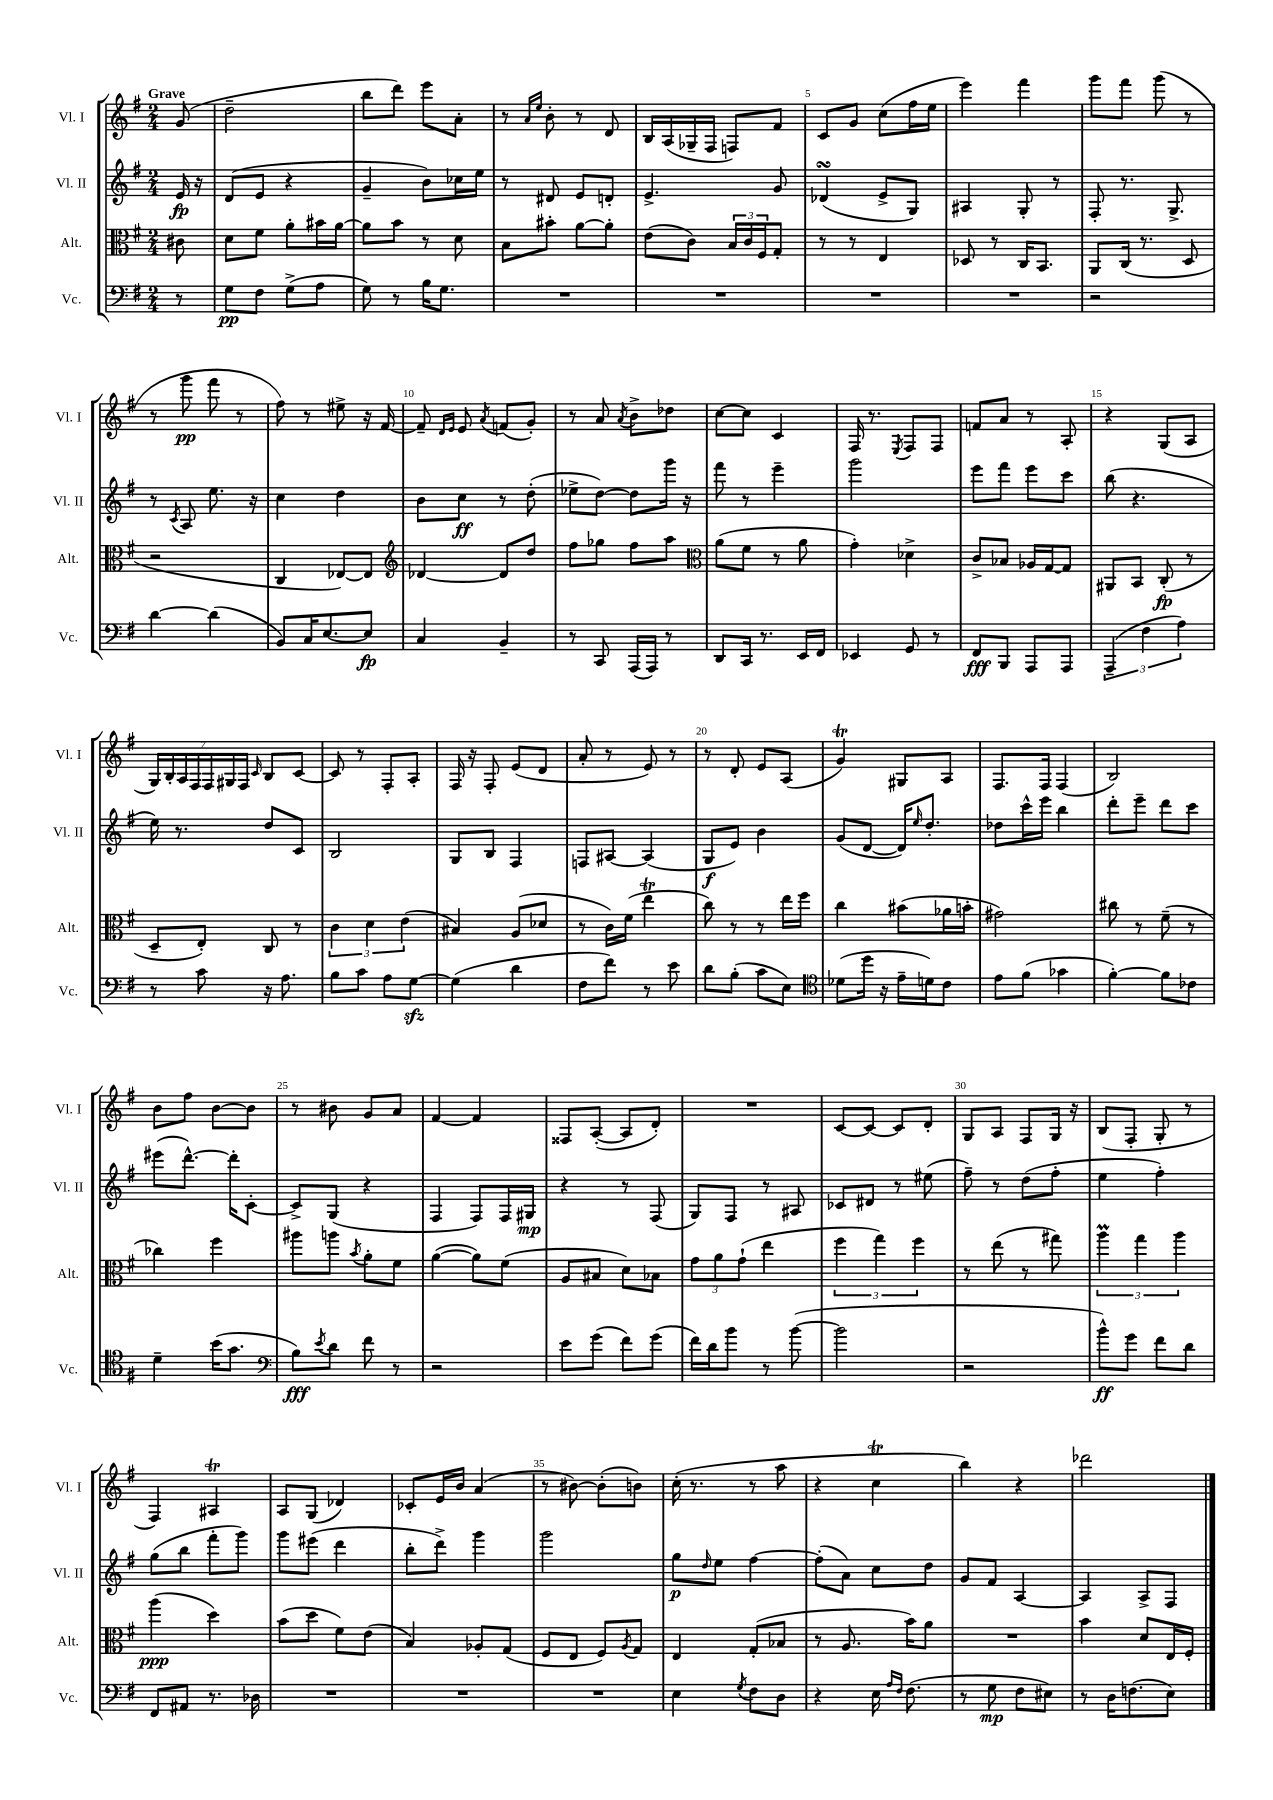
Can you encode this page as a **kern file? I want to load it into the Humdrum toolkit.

**kern	**dynam	**kern	**dynam	**kern	**dynam	**kern	**dynam
*part4	*part4	*part3	*part3	*part2	*part2	*part1	*part1
*staff4	*staff4	*staff3	*staff3	*staff2	*staff2	*staff1	*staff1
*I"Vc.	*	*I"Alt.	*	*I"Vl. II	*	*I"Vl. I	*
*I'Vc.	*	*I'Alt.	*	*I'Vl. II	*	*I'Vl. I	*
*clefF4	*	*clefC3	*	*clefG2	*	*clefG2	*
*k[f#]	*	*k[f#]	*	*k[f#]	*	*k[f#]	*
*M2/4	*	*M2/4	*	*M2/4	*	*M2/4	*
=	=	=	=	=	=	=	=
!	!	!	!	!	!	!LO:TX:a:B:t=Grave	!
8r	.	8c#X\	.	16e/	fp	(8g/	.
.	.	.	.	16r	.	.	.
=1	=1	=1	=1	=1	=1	=1	=1
8G\L	pp	8d\L	.	(8d/L	.	2dd~\	.
8F#\J	.	8f#\J	.	8e/J	.	.	.
(8G^\L	.	8a'\L	.	4r	.	.	.
8A\J	.	16b#X\L	.	.	.	.	.
.	.	[16a\JJ	.	.	.	.	.
=2	=2	=2	=2	=2	=2	=2	=2
8G\)	.	8a\L]	.	4g~/	.	8bb\L	.
8r	.	8b\J	.	.	.	8ddd\J)	.
16B\KL	.	8r	.	8b\L)	.	8eee\L	.
8.G\J	.	.	.	.	.	.	.
.	.	8d\	.	16cc-X\L	.	8a'\J	.
.	.	.	.	16ee\JJ	.	.	.
=3	=3	=3	=3	=3	=3	=3	=3
2r	.	8B\L	.	8r	.	8r	.
.	.	.	.	.	.	16qqa/LL	.
.	.	.	.	.	.	16qqee/JJ	.
.	.	8b#X'\J	.	8d#X/	.	8b'\	.
.	.	[8a\L	.	8e/L	.	8r	.
.	.	8a'\J]	.	8dn'/J	.	8d/	.
=4	=4	=4	=4	=4	=4	=4	=4
2r	.	(8e\L	.	4.e^/	.	16B/LL	.
.	.	.	.	.	.	(16A/	.
.	.	8c\J)	.	.	.	16G-X~/	.
.	.	.	.	.	.	16F#/JJ	.
.	.	24B/LL	.	.	.	8Fn/L)	.
.	.	24c/	.	.	.	.	.
.	.	24F#/J	.	.	.	.	.
.	.	8G'/J	.	8g/	.	8f#/J	.
=5	=5	=5	=5	=5	=5	=5	=5
2r	.	8r	.	(4d-XsSSs/	.	8c/L	.
.	.	8r	.	.	.	8g/J	.
.	.	4E/	.	8e^/L	.	(8cc\L	.
.	.	.	.	8G/J)	.	16ff#\L	.
.	.	.	.	.	.	16ee\JJ	.
=6	=6	=6	=6	=6	=6	=6	=6
2r	.	8D-X/	.	4A#X/	.	4eee\)	.
.	.	8r	.	.	.	.	.
.	.	16C/KL	.	8G'/	.	4fff#\	.
.	.	8.BB/J	.	.	.	.	.
.	.	.	.	8r	.	.	.
=7	=7	=7	=7	=7	=7	=7	=7
2r	.	8AA/L	.	8F#'/	.	8ggg\L	.
.	.	(16C/Jk	.	8.r	.	8fff#\J	.
.	.	8.r	.	.	.	.	.
.	.	.	.	.	.	(8ggg\	.
.	.	.	.	8.G^/	.	.	.
.	.	8D/	.	.	.	8r	.
!!LO:LB:g=z
=8	=8	=8	=8	=8	=8	=8	=8
[4d\	.	2r	.	8r	.	8r	.
.	.	.	.	8qc/	.	.	.
.	.	.	.	8A/	.	8ggg\	pp
(4d\]	.	.	.	8.ee\	.	8fff#\	.
.	.	.	.	.	.	8r	.
.	.	.	.	16r	.	.	.
=9	=9	=9	=9	=9	=9	=9	=9
8BB/L)	.	4C/	.	4cc\	.	8ff#\)	.
16C/K	.	.	.	.	.	8r	.
[8.E/	.	.	.	.	.	.	.
.	.	[8E-X/L)	.	4dd\	.	8ee#X^\	.
8E/J]	fp	8E-/J]	.	.	.	16r	.
.	.	.	.	.	.	[16f#/	.
=10	=10	=10	=10	=10	=10	=10	=10
*	*	*clefG2	*	*	*	*	*
4C/	.	[4d-X/	.	8b\L	.	8f#~/]	.
.	.	.	.	.	.	16qqd/LL	.
.	.	.	.	.	.	16qqe/JJ	.
.	.	.	.	8cc\J	ff	8e/	.
.	.	.	.	.	.	8qa/	.
4BB~/	.	8d-/L]	.	8r	.	(8fn/L	.
.	.	8dd/J	.	(8dd'\	.	8g'/J)	.
=11	=11	=11	=11	=11	=11	=11	=11
8r	.	8ff#\L	.	8ee-X^\L	.	8r	.
8CC/	.	8gg-X\J	.	[8dd\J)	.	8a/	.
.	.	.	.	.	.	8qa/	.
(16AAA/LL	.	8ff#\L	.	8dd\L]	.	8b^\L	.
16AAA/JJ)	.	.	.	.	.	.	.
8r	.	8aa\J	.	16ggg\Jk	.	8dd-X\J	.
.	.	.	.	16r	.	.	.
=12	=12	=12	=12	=12	=12	=12	=12
*	*	*clefC3	*	*	*	*	*
8DD/L	.	(8a\L	.	8fff#\	.	[8cc\L	.
16CC/Jk	.	8f#\J	.	8r	.	8cc\J]	.
8.r	.	.	.	.	.	.	.
.	.	8r	.	4eee~\	.	4c/	.
16EE/LL	.	8a\	.	.	.	.	.
16FF#/JJ	.	.	.	.	.	.	.
=13	=13	=13	=13	=13	=13	=13	=13
4EE-X/	.	4g'\)	.	2ggg\	.	16F#/	.
.	.	.	.	.	.	8.r	.
.	.	.	.	.	.	8qE/	.
8GG/	.	4d-X^\	.	.	.	8F#/L	.
8r	.	.	.	.	.	8F#/J	.
=14	=14	=14	=14	=14	=14	=14	=14
8FF#/L	fff	8c^/L	.	8eee\L	.	8fn/L	.
8BBB/J	.	8B-X/J	.	8fff#\J	.	8a/J	.
8AAA/L	.	16A-X/LL	.	8eee\L	.	8r	.
.	.	[16G/J	.	.	.	.	.
8AAA/J	.	8G/J]	.	8ccc\J	.	8A'/	.
=15	=15	=15	=15	=15	=15	=15	=15
(6AAA~/	.	8AA#X/L	.	(8bb\	.	4r	.
.	.	8BB/J	.	4.r	.	.	.
6F#\	.	.	.	.	.	.	.
.	.	(8C'/	fp	.	.	(8G/L	.
6A\)	.	.	.	.	.	.	.
.	.	8r	.	.	.	8A/J	.
!!LO:LB:g=z
=16	=16	=16	=16	=16	=16	=16	=16
8r	.	8D~/L	.	16ee\)	.	28G/LL)	.
.	.	.	.	.	.	28B'/	.
.	.	.	.	8.r	.	.	.
.	.	.	.	.	.	28A/	.
.	.	.	.	.	.	28F#/	.
8c\	.	8E'/J)	.	.	.	.	.
.	.	.	.	.	.	28F#/	.
.	.	.	.	.	.	28G#X/	.
.	.	.	.	.	.	28F#/JJ	.
.	.	.	.	.	.	16qqc/	.
16r	.	8C/	.	8dd/L	.	8B/L	.
8.A\	.	.	.	.	.	.	.
.	.	8r	.	8c/J	.	[8c/J	.
=17	=17	=17	=17	=17	=17	=17	=17
8B\L	.	6c\	.	2B/	.	8c/]	.
8c\J	.	.	.	.	.	8r	.
.	.	6d\	.	.	.	.	.
8A\L	.	.	.	.	.	8F#'/L	.
.	.	(6e\	.	.	.	.	.
[8Gzz\J	.	.	.	.	.	8A'/J	.
=18	=18	=18	=18	=18	=18	=18	=18
(4G\]	.	4B#X/)	.	8G/L	.	16F#/	.
.	.	.	.	.	.	16r	.
.	.	.	.	8B/J	.	8F#'/	.
4d\	.	(8A/L	.	4F#/	.	(8e/L	.
.	.	8d-X/J	.	.	.	8d/J	.
=19	=19	=19	=19	=19	=19	=19	=19
8F#\L	.	8r	.	8Fn/L	.	8a'/	.
8f#\J)	.	16c\LL)	.	[8A#X/J	.	8r	.
.	.	(16f#\JJ	.	.	.	.	.
8r	.	4eeT\	.	(4A#/]	.	8e/)	.
8e\	.	.	.	.	.	8r	.
=20	=20	=20	=20	=20	=20	=20	=20
8d\L	.	8cc\)	.	8G/L	f	8r	.
(8B'\J	.	8r	.	8e/J)	.	8d'/	.
8c\L	.	8r	.	4b\	.	8e/L	.
8E\J)	.	16ee\LL	.	.	.	(8A/J	.
.	.	16ff#\JJ	.	.	.	.	.
=21	=21	=21	=21	=21	=21	=21	=21
*clefC4	*	*	*	*	*	*	*
(8d-X\L	.	4cc\	.	(8g/L	.	4gT/)	.
16dd\Jk	.	.	.	[8d/J	.	.	.
16r	.	.	.	.	.	.	.
16e~\LL	.	(8b#X\L	.	16d/KL])	.	8G#X/L	.
.	.	.	.	16qqee/	.	.	.
16dn\J)	.	.	.	8.dd'/J	.	.	.
8c\J	.	16a-X\L	.	.	.	8A/J	.
.	.	16bn'\JJ	.	.	.	.	.
=22	=22	=22	=22	=22	=22	=22	=22
8e\L	.	2g#X\)	.	8dd-X\L	.	8.F#/L	.
(8f#\J	.	.	.	16ccc^^\L	.	.	.
.	.	.	.	16eee\JJ	.	16F#/Jk	.
4g-X\	.	.	.	4bb\	.	(4F#/	.
=23	=23	=23	=23	=23	=23	=23	=23
[4f#'\)	.	8cc#X\	.	8ddd'\L	.	2B/)	.
.	.	8r	.	8eee~\J	.	.	.
8f#\L]	.	(8f#~\	.	8ddd\L	.	.	.
8c-X\J	.	8r	.	8ccc\J	.	.	.
!!LO:LB:g=z
=24	=24	=24	=24	=24	=24	=24	=24
4d~\	.	4cc-X\)	.	(8eee#X\L	.	8b\L	.
.	.	.	.	[8.ddd^^\J)	.	8ff#\J	.
(16b\KL	.	4ff#\	.	.	.	[8b\L	.
8.g\J	.	.	.	16ddd'\KL]	.	.	.
.	.	.	.	[8c'\J	.	8b\J]	.
=25	=25	=25	=25	=25	=25	=25	=25
*clefF4	*	*	*	*	*	*	*
8B\L)	fff	8aa#X\L	.	8c^/L]	.	8r	.
8qe/	.	.	.	.	.	.	.
8d\J	.	8aan\J	.	(8G/J	.	8b#X\	.
.	.	8qb/	.	.	.	.	.
8f#\	.	8a'\L	.	4r	.	8g/L	.
8r	.	8f#\J	.	.	.	8a/J	.
=26	=26	=26	=26	=26	=26	=26	=26
2r	.	([4a\	.	4F#/	.	[4f#/	.
.	.	8a\L])	.	8F#/L)	.	4f#/]	.
.	.	(8f#\J	.	16F#/L	.	.	.
.	.	.	.	16G#X/JJ	mp	.	.
=27	=27	=27	=27	=27	=27	=27	=27
8e\L	.	8A/L	.	4r	.	8F##X/L	.
(8g\J	.	8B#X/J	.	.	.	([8A'/J	.
8f#\L)	.	8d\L)	.	8r	.	8A/L]	.
(8g\J	.	8B-X\J	.	(8F#/	.	8d'/J)	.
=28	=28	=28	=28	=28	=28	=28	=28
16f#\LL)	.	12g\L	.	8G/L)	.	2r	.
16d\J	.	.	.	.	.	.	.
.	.	12a\	.	.	.	.	.
8b\J	.	.	.	8F#/J	.	.	.
.	.	(12g`\J	.	.	.	.	.
8r	.	4ee\	.	8r	.	.	.
([8b\	.	.	.	8A#X/	.	.	.
=29	=29	=29	=29	=29	=29	=29	=29
2b\]	.	6ff#\	.	8c-X/L	.	[8c/L	.
.	.	.	.	8d#X/J	.	8c/J_	.
.	.	6gg\)	.	.	.	.	.
.	.	.	.	8r	.	8c/L]	.
.	.	6ff#\	.	.	.	.	.
.	.	.	.	(8ee#X\	.	8d'/J	.
=30	=30	=30	=30	=30	=30	=30	=30
2r	.	8r	.	8ff#~\)	.	8G/L	.
.	.	(8ee\	.	8r	.	8A/J	.
.	.	8r	.	(8dd\L	.	8F#/L	.
.	.	8gg#X\)	.	8ff#'\J	.	16G/Jk	.
.	.	.	.	.	.	16r	.
=31	=31	=31	=31	=31	=31	=31	=31
8b^^\L)	ff	6aaM\	.	4ee\	.	(8B/L	.
8g\J	.	.	.	.	.	8F#'/J	.
.	.	6gg\	.	.	.	.	.
8f#\L	.	.	.	4ff#'\)	.	8G'/	.
.	.	6aa\	.	.	.	.	.
8d\J	.	.	.	.	.	8r	.
!!LO:LB:g=z
=32	=32	=32	=32	=32	=32	=32	=32
8FF#/L	.	(4aa\	ppp	(8gg\L	.	4F#/)	.
8AA#X/J	.	.	.	8bb\J	.	.	.
8.r	.	4dd\)	.	8fff#'\L	.	4A#Xt/	.
.	.	.	.	8ggg\J)	.	.	.
16D-X\	.	.	.	.	.	.	.
=33	=33	=33	=33	=33	=33	=33	=33
2r	.	(8b\L	.	8ggg\L	.	8A/L	.
.	.	8dd\J	.	(8eee#X\J	.	(8G/J	.
.	.	8f#\L)	.	4ddd\	.	4d-X/)	.
.	.	(8e\J	.	.	.	.	.
=34	=34	=34	=34	=34	=34	=34	=34
2r	.	4B/)	.	8bb'\L	.	8c-X'/L	.
.	.	.	.	8ddd^\J)	.	16e/L	.
.	.	.	.	.	.	16b/JJ	.
.	.	8A-X'/L	.	4ggg\	.	(4a/	.
.	.	(8G/J	.	.	.	.	.
=35	=35	=35	=35	=35	=35	=35	=35
2r	.	8F#/L	.	2ggg\	.	8r	.
.	.	8E/J	.	.	.	[8b#X\)	.
.	.	8F#/L)	.	.	.	(8b#'\L]	.
.	.	8qA/	.	.	.	.	.
.	.	8G/J	.	.	.	8bn\J)	.
=36	=36	=36	=36	=36	=36	=36	=36
4E\	.	4E/	.	8gg\L	p	(16cc'\	.
.	.	.	.	.	.	8.r	.
.	.	.	.	16qqdd/	.	.	.
.	.	.	.	8ee\J	.	.	.
8qG/	.	.	.	.	.	.	.
8F#\L	.	(8G'/L	.	[4ff#\	.	8r	.
8D\J	.	8B-X/J	.	.	.	8aa\	.
=37	=37	=37	=37	=37	=37	=37	=37
4r	.	8r	.	(8ff#'\L]	.	4r	.
.	.	8.A/	.	8a\J)	.	.	.
16E\	.	.	.	8cc\L	.	4ccT\	.
16qqA/LL	.	.	.	.	.	.	.
16qqF#/JJ	.	.	.	.	.	.	.
(8.F#\	.	16b\KL)	.	.	.	.	.
.	.	8a\J	.	8dd\J	.	.	.
=38	=38	=38	=38	=38	=38	=38	=38
8r	.	2r	.	8g/L	.	4bb\)	.
8G\	mp	.	.	8f#/J	.	.	.
8F#\L	.	.	.	[4A/	.	4r	.
8E#X\J)	.	.	.	.	.	.	.
=39	=39	=39	=39	=39	=39	=39	=39
8r	.	4b\	.	4A/]	.	2ddd-X\	.
16D\KL	.	.	.	.	.	.	.
(8.Fn\	.	.	.	.	.	.	.
.	.	8d/L	.	8A^/L	.	.	.
8E\J)	.	16E/L	.	8F#/J	.	.	.
.	.	16F#'/JJ	.	.	.	.	.
==	==	==	==	==	==	==	==
*-	*-	*-	*-	*-	*-	*-	*-
